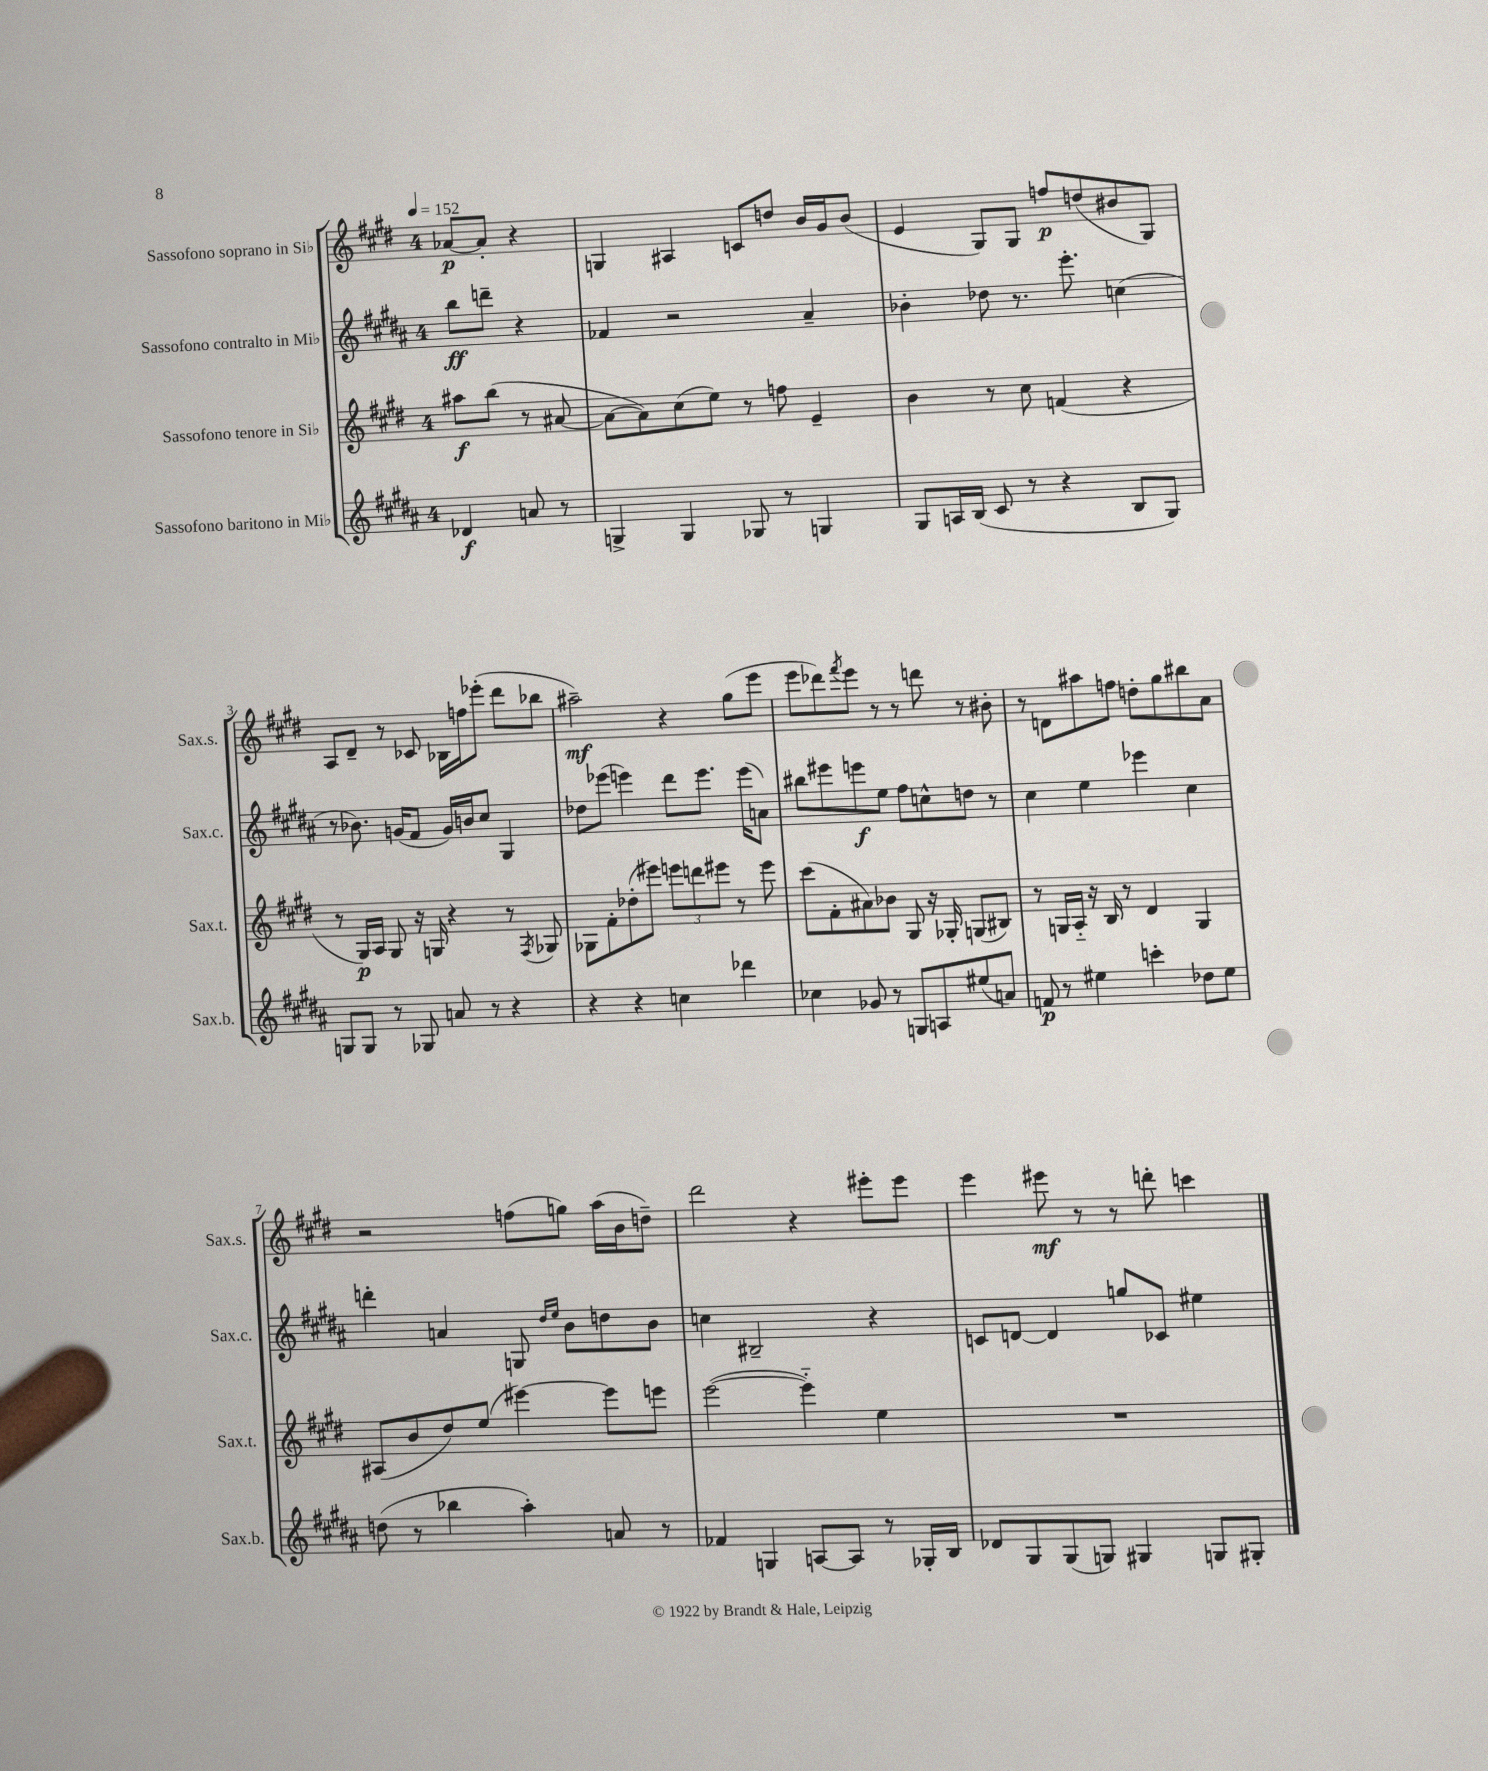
<<
\new StaffGroup <<
\new Staff = "s0" \with { instrumentName = "Sassofono soprano in Sib" shortInstrumentName = "Sax.s." } {
    \clef treble \key e \major \once \override Staff.TimeSignature.style = #'single-digit \time 4/4 \partial 2 \tempo 4 = 152
    aes'8~\p aes'8-. r4 |
    g4 ais4 c'8 d''8 b'16 gis'16 b'8( |
    e'4 gis8) gis8 f''8\p d''8( bis'8 gis8) |
    a8 dis'8-- r8 ces'8 bes16 f''16 ees'''8-.( dis'''8 bes''8 |
    ais''2--\mf) r4 gis''8( e'''8 |
    e'''8 des'''8) \acciaccatura { fis'''8 } e'''8 r8 r8 d'''8 r8 bis'8-. |
    r8 d'8 ais''8 f''8 d''8-. gis''8 bis''8 a'8 |
    r2 f''8( g''8) a''16( b'16 d''8--) |
    dis'''2 r4 eis'''8-. eis'''8 |
    e'''4 eis'''8\mf r8 r8 d'''8-. c'''4 \bar "|." |
}
\new Staff = "s1" \with { instrumentName = "Sassofono contralto in Mib" shortInstrumentName = "Sax.c." } {
    \clef treble \key b \major \once \override Staff.TimeSignature.style = #'single-digit \time 4/4 \partial 2
    b''8\ff d'''8-- r4 |
    fes'4 r2 ais'4-- |
    bes'4-. des''8 r8. e'''8.-. c''4( |
    r8 bes'8.) g'16( fis'8 g'16) b'16 cis''8 gis4 |
    des''8 ees'''8( e'''4) dis'''8 e'''8. e'''16( a'8) |
    bis''8 eis'''8 e'''8\f e''8 fis''8 c''8-^ d''8 r8 |
    cis''4 e''4 ees'''4 cis''4 |
    d'''4-. a'4 g8 \grace { dis''16 e''16 } b'8 d''8 b'8 |
    c''4 bis2-- r4 |
    c'8 d'8~ d'4 g''8 ces'8 eis''4 \bar "|." |
}
\new Staff = "s2" \with { instrumentName = "Sassofono tenore in Sib" shortInstrumentName = "Sax.t." } {
    \clef treble \key e \major \once \override Staff.TimeSignature.style = #'single-digit \time 4/4 \partial 2
    ais''8\f b''8( r8 ais'8~ |
    ais'8~ ais'8) cis''8( e''8) r8 f''8 e'4-- |
    b'4 r8 cis''8 f'4( r4 |
    r8 gis16\p) a16 gis8 r16 g16 r4 r8 \acciaccatura { fis8 } ges8 |
    ges8 fis'8-. des''8-.( eis'''8) \tuplet 3/2 { e'''8 d'''8 eis'''8 } r8 eis'''8 |
    cis'''8( fis'8-. ais'8) bes'8 gis8 r16 ges16-. g8( bis8) |
    r8 g16 a16-_ r16 b16 r8 dis'4 g4 |
    ais8( b'8 dis''8) e''8( eis'''4~) eis'''8 e'''8 |
    e'''2~( e'''4-_) e''4 |
    R1 \bar "|." |
}
\new Staff = "s3" \with { instrumentName = "Sassofono baritono in Mib" shortInstrumentName = "Sax.b." } {
    \clef treble \key b \major \once \override Staff.TimeSignature.style = #'single-digit \time 4/4 \partial 2
    des'4\f a'8 r8 |
    g4-> g4 ges8 r8 g4 |
    gis8 a16 b16( cis'8 r8 r4 b8 gis8) |
    g8 g8 r8 ges8 a'8 r8 r4 |
    r4 r4 c''4 des'''4 |
    ces''4 ges'8 r8 g8 a8 eis''8( a'8) |
    f'8\p r8 eis''4 c'''4-. des''8 eis''8 |
    d''8( r8 bes''4 ais''4-.) a'8 r8 |
    fes'4 g4 a8~ a8 r8 ges16-. b16 |
    des'8 gis8 gis8( g8) gis4 g8 gis8-. \bar "|." |
}
>>
>>
